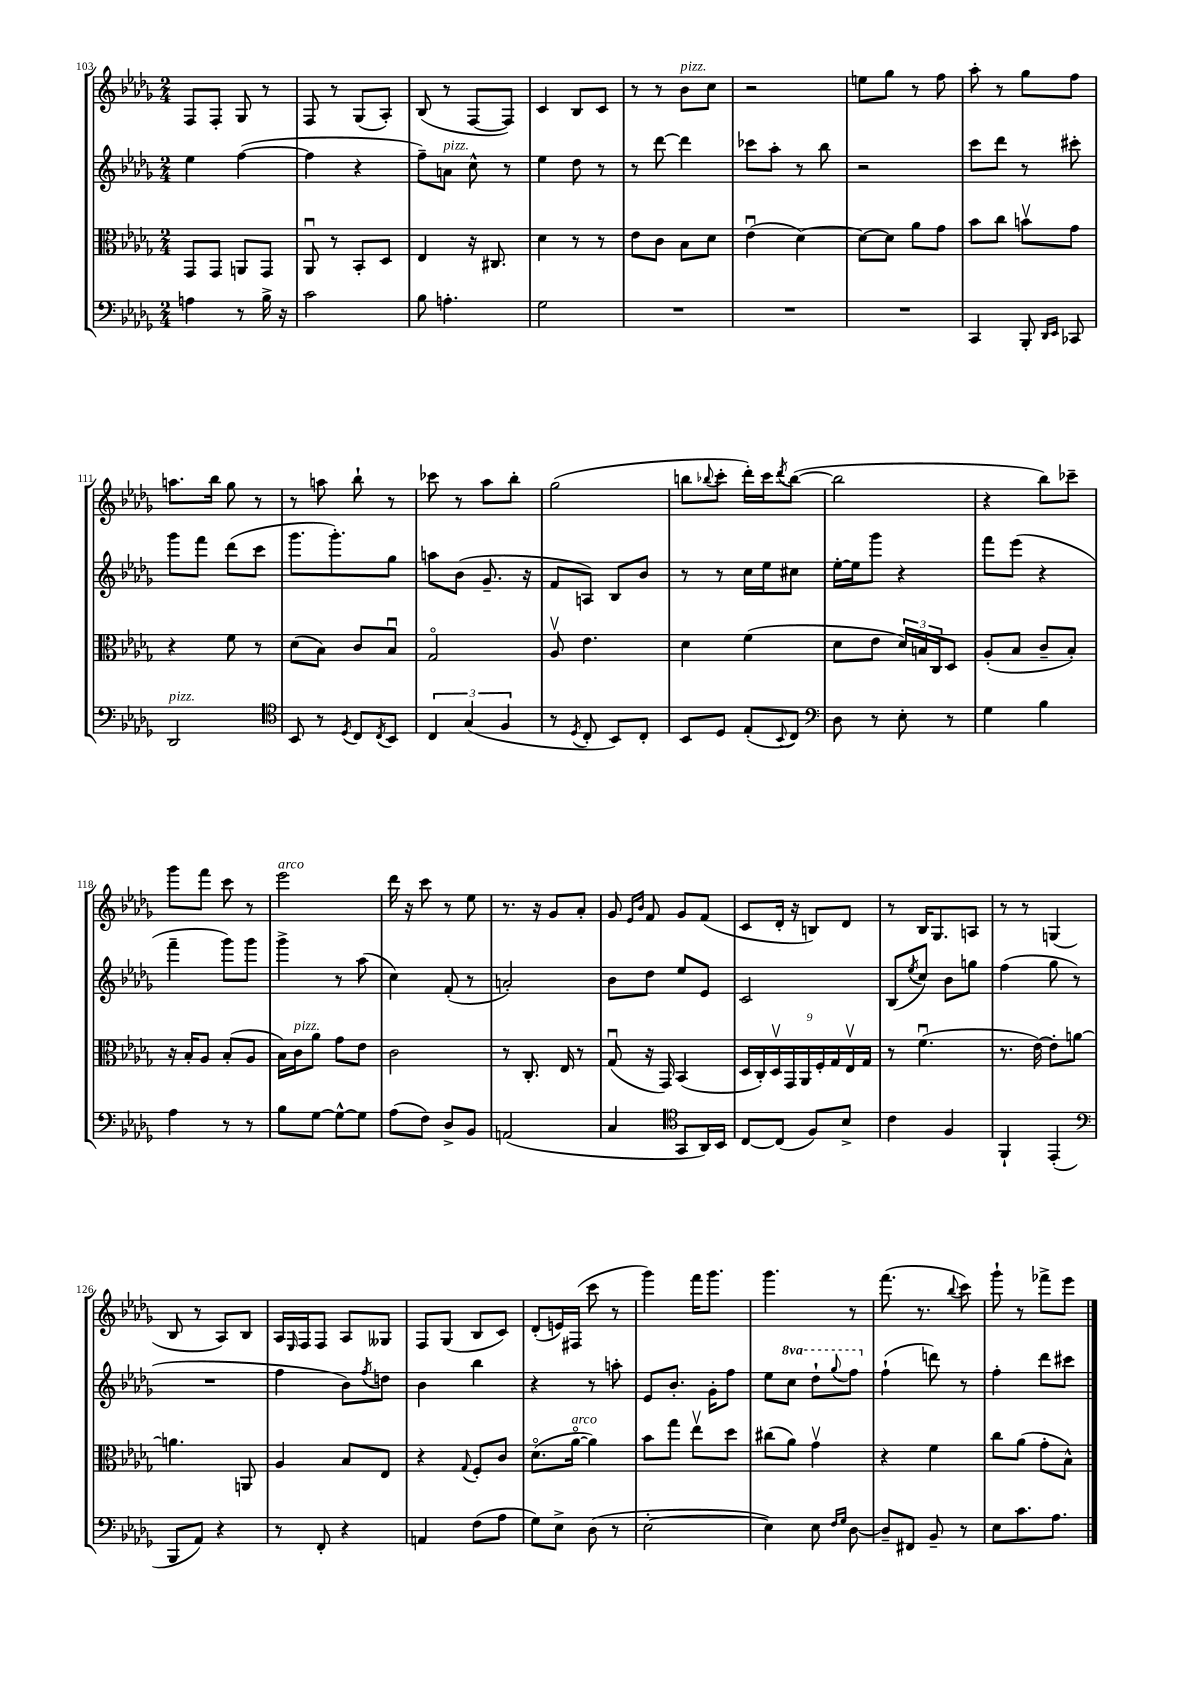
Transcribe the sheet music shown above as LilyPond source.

<<
\new StaffGroup <<
\new Staff = "s0" {
    \clef treble \key des \major \numericTimeSignature \time 2/4
    f8 f8-. ges8 r8 |
    f8 r8 ges8( aes8-.) |
    bes8( r8 f8~ f8) |
    c'4 bes8 c'8 |
    r8 r8 bes'8^\markup { \italic "pizz." } c''8 |
    r2 |
    e''8 ges''8 r8 f''8 |
    aes''8-. r8 ges''8 f''8 |
    a''8. bes''16 ges''8 r8 |
    r8 a''8 bes''8-! r8 |
    ces'''8 r8 aes''8 bes''8-. |
    ges''2( |
    b''8 \appoggiatura { bes''8 } c'''8-. des'''16-.) c'''16 \acciaccatura { des'''8 } bes''8~( |
    bes''2 |
    r4 bes''8) ces'''8-- |
    ges'''8 f'''8 c'''8 r8 |
    ees'''2^\markup { \italic "arco" } |
    des'''16 r16 c'''8 r8 ees''8 |
    r8. r16 ges'8 aes'8-. |
    ges'8 \grace { ees'16 bes'16 } f'8 ges'8 f'8( |
    c'8 des'16-. r16 b8) des'8 |
    r8 bes16 ges8. a8 |
    r8 r8 g4( |
    bes8 r8 aes8) bes8 |
    aes16 \grace { ees16 } f16 f8 aes8 geses8 |
    f8 ges8( bes8 c'8) |
    des'8-.( e'16) fis16( c'''8 r8 |
    ges'''4) f'''16 ges'''8. |
    ges'''4. r8 |
    f'''8.( r8. \appoggiatura { bes''8 } c'''8) |
    ges'''8-! r8 fes'''8-> ees'''8 \bar "|." |
}
\new Staff = "s1" {
    \clef treble \key des \major \numericTimeSignature \time 2/4 \set Staff.ottavationMarkups = #ottavation-simple-ordinals
    ees''4 f''4~( |
    f''4 r4 |
    f''8--) a'8^\markup { \italic "pizz." } c''8-^ r8 |
    ees''4 des''8 r8 |
    r8 des'''8~ des'''4 |
    ces'''8 aes''8-. r8 bes''8 |
    r2 |
    c'''8 des'''8 r8 cis'''8-. |
    ges'''8 f'''8 des'''8( c'''8 |
    ges'''8. ges'''8.-.) ges''8 |
    a''8 bes'8( ges'8.-- r16 |
    f'8 a8) bes8 bes'8 |
    r8 r8 c''16 ees''16 cis''8 |
    ees''16~-. ees''16 ges'''8 r4 |
    f'''8 ees'''8( r4 |
    f'''4-- ges'''8) ges'''8 |
    ges'''4-> r8 aes''8( |
    c''4) f'8-.( r8 |
    a'2-.) |
    bes'8 des''8 ees''8 ees'8 |
    c'2 |
    bes8( \acciaccatura { ees''8 } c''8) bes'8 g''8 |
    f''4( ges''8 r8 |
    R2 |
    f''4 bes'8) \acciaccatura { f''8 } d''8 |
    bes'4 bes''4 |
    r4 r8 a''8-. |
    ees'8 bes'8.-. ges'16-. f''8 |
    ees''8 \ottava #1 c'''8 des'''8-! \appoggiatura { ges'''8 } f'''8 \ottava #0 |
    f''4-!( d'''8) r8 |
    f''4-. des'''8 cis'''8 \bar "|." |
}
\new Staff = "s2" {
    \clef alto \key des \major \numericTimeSignature \time 2/4
    ges,8 ges,8 a,8 ges,8 |
    aes,8\downbow r8 bes,8-. des8 |
    ees4 r16 cis8. |
    des'4 r8 r8 |
    ees'8 c'8 bes8 des'8 |
    ees'4\downbow( des'4~) |
    des'8~ des'8 aes'8 ges'8 |
    bes'8 c''8 b'8\upbow ges'8 |
    r4 f'8 r8 |
    des'8( bes8) c'8 bes8\downbow |
    ges2\flageolet |
    aes8\upbow ees'4. |
    des'4 f'4( |
    des'8 ees'8 \tuplet 3/2 { des'16) b16 c16 } des8 |
    aes8-.( bes8 c'8-- bes8-.) |
    r16 bes16-. aes8 bes8-.( aes8 |
    bes16) c'16^\markup { \italic "pizz." } aes'8 ges'8 ees'8 |
    c'2 |
    r8 c8.-. ees16 r8 |
    ges8\downbow( r16 ges,16) bes,4( |
    \tuplet 9/8 { des16 c16-.) des16\upbow ges,16 aes,16 f16-. ges16 ees16\upbow ges16 } |
    r8 f'4.\downbow( |
    r8. ees'16~) ees'8-. a'8~ |
    a'4. a,8 |
    aes4 bes8 ees8 |
    r4 \appoggiatura { ges8 } f8-. c'8 |
    des'8.\flageolet( aes'16~\flageolet^\markup { \italic "arco" } aes'4) |
    bes'8 ges''8 ees''8\upbow des''8 |
    cis''8( aes'8) ges'4\upbow |
    r4 f'4 |
    c''8 aes'8( ges'8-. bes8-^) \bar "|." |
}
\new Staff = "s3" {
    \clef bass \key des \major \numericTimeSignature \time 2/4
    a4 r8 bes16-> r16 |
    c'2 |
    bes8 a4.-. |
    ges2 |
    R2 |
    R2 |
    R2 |
    c,4 bes,,8-. \grace { des,16 ees,16 } ces,8 |
    des,2^\markup { \italic "pizz." } |
    \clef tenor bes,8 r8 \acciaccatura { des8 } c8 \acciaccatura { c8 } bes,8 |
    \tuplet 3/2 { c4 ges4( f4 } |
    r8 \acciaccatura { des8 } c8-. bes,8) c8-. |
    bes,8 des8 ees8-.( \appoggiatura { bes,8 } c8) |
    \clef bass des8 r8 ees8-. r8 |
    ges4 bes4 |
    aes4 r8 r8 |
    bes8 ges8~ ges8~-^ ges8 |
    aes8( f8) des8-> bes,8 |
    a,2( |
    c4 \clef tenor ges,8 aes,16) bes,16 |
    c8~ c8( f8) bes8-> |
    c'4 f4 |
    f,4-! ees,4-.( |
    \clef bass bes,,8 aes,8) r4 |
    r8 f,8-. r4 |
    a,4 f8( aes8 |
    ges8) ees8-> des8( r8 |
    ees2~-. |
    ees4) ees8 \grace { f16 ges16 } des8~ |
    des8-- fis,8 bes,8-- r8 |
    ees8 c'8. aes8. \bar "|." |
}
>>
>>
\layout { \context { \Score currentBarNumber = #103 } }
